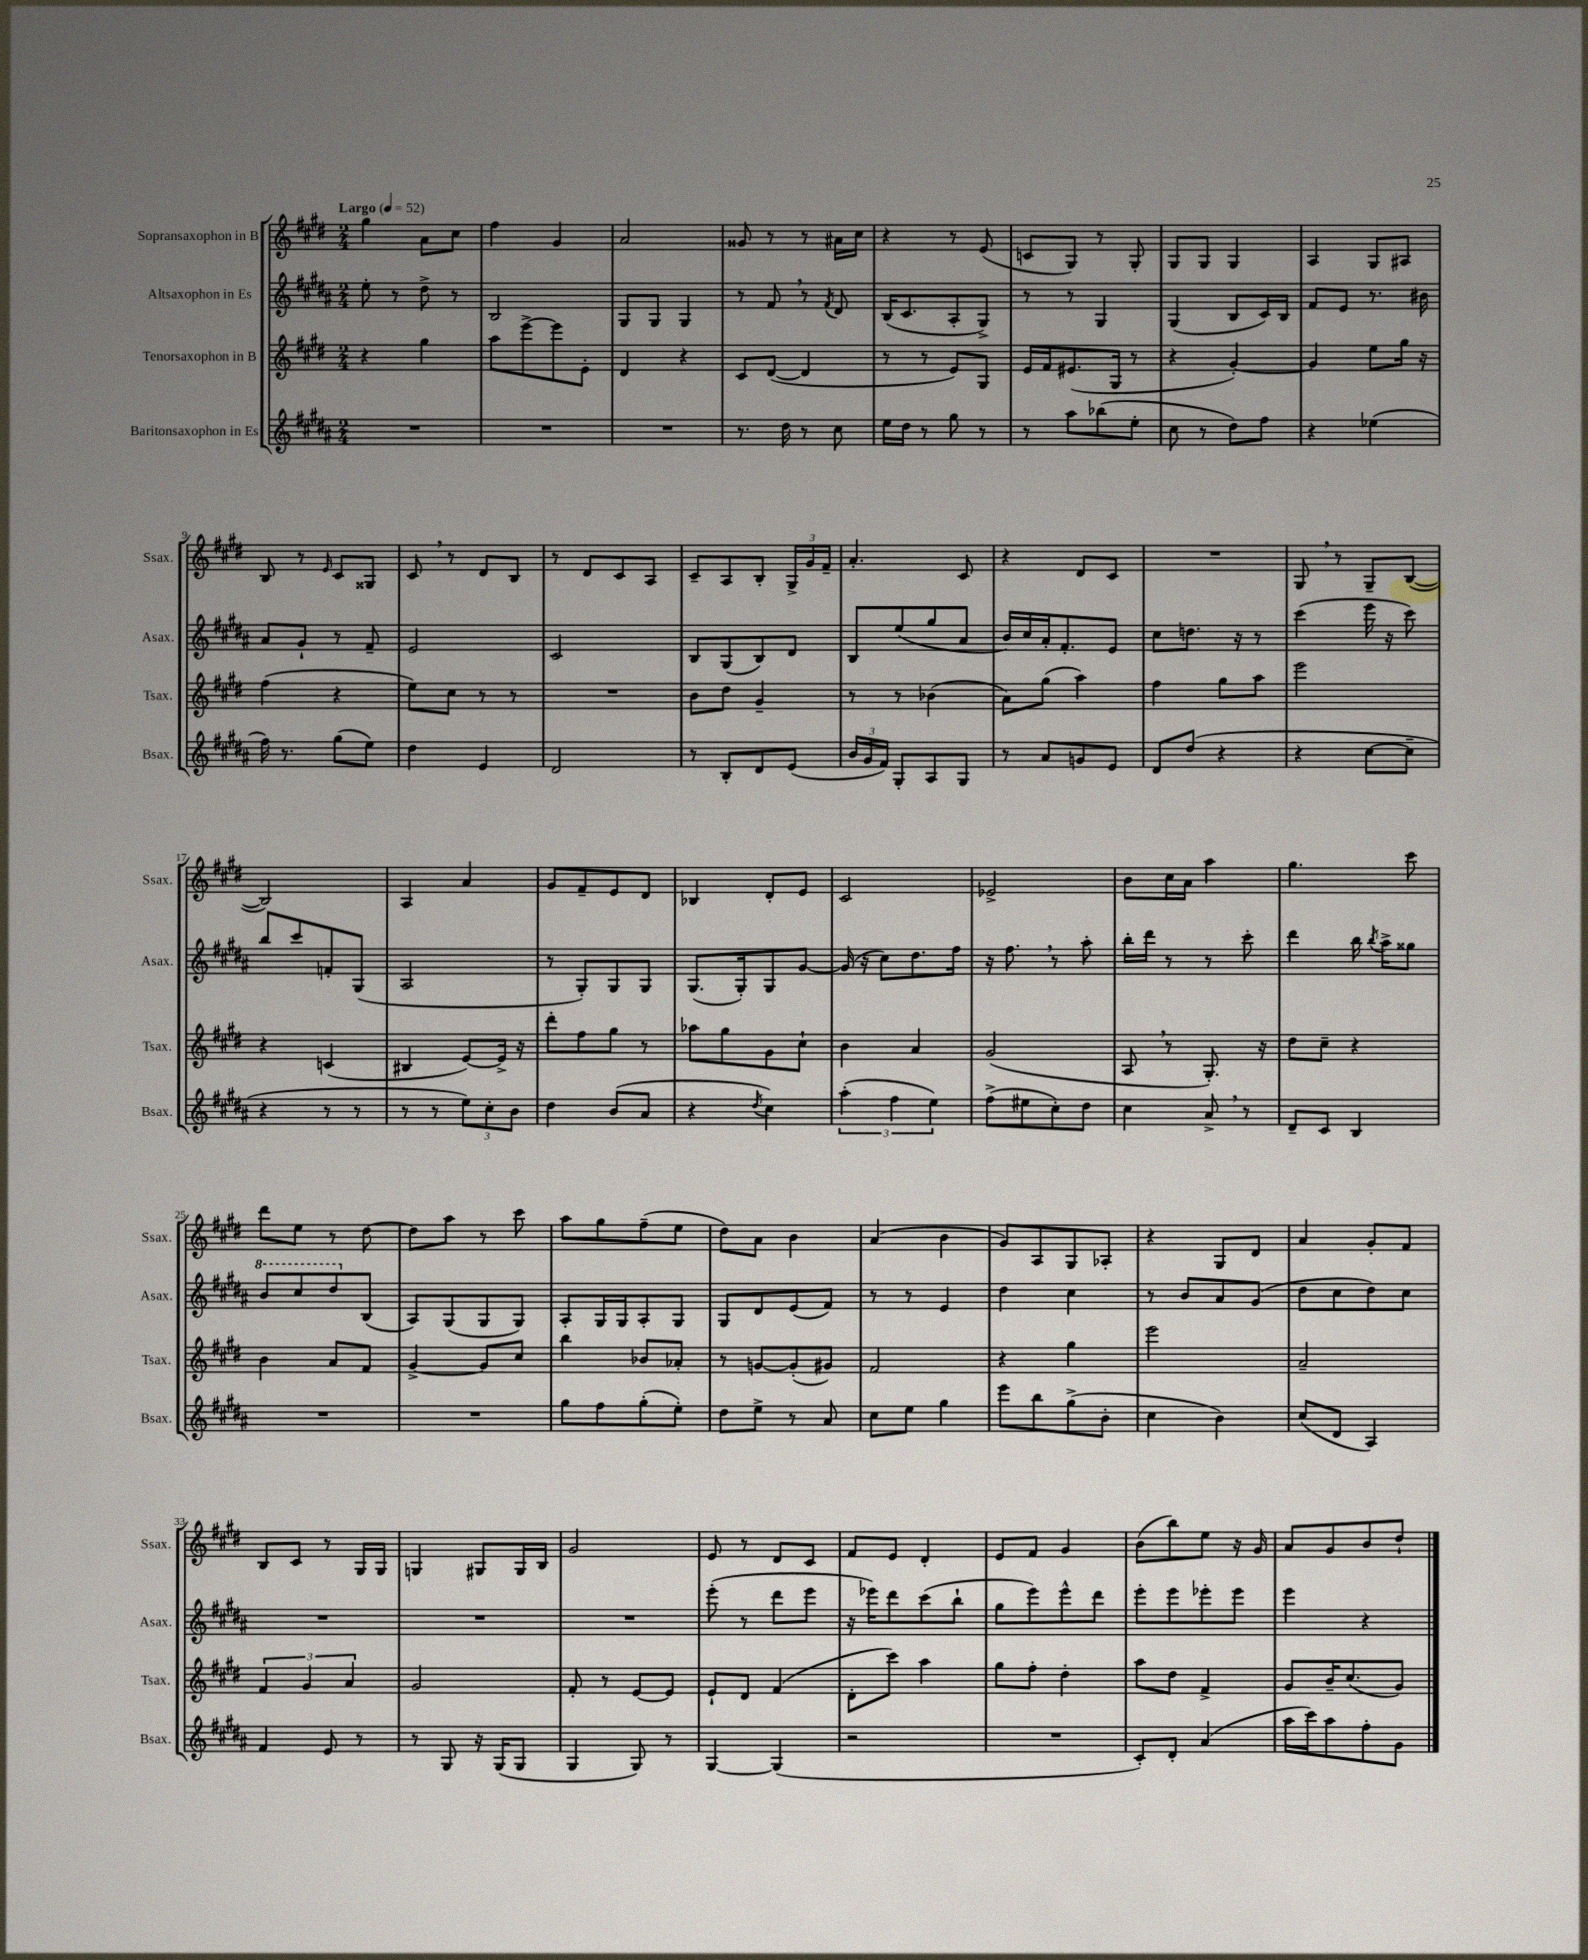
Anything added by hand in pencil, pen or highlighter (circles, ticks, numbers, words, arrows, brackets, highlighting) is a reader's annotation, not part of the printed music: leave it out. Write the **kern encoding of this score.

**kern	**kern	**kern	**kern
*part4	*part3	*part2	*part1
*staff4	*staff3	*staff2	*staff1
*I"Baritonsaxophon in Es	*I"Tenorsaxophon in B	*I"Altsaxophon in Es	*I"Sopransaxophon in B
*I'Bsax.	*I'Tsax.	*I'Asax.	*I'Ssax.
*clefG2	*clefG2	*clefG2	*clefG2
*k[f#c#g#d#a#]	*k[f#c#g#d#]	*k[f#c#g#d#a#]	*k[f#c#g#d#]
*M2/4	*M2/4	*M2/4	*M2/4
*MM52	*MM52	*MM52	*MM52
=1	=1	=1	=1
!	!	!	!LO:TX:a:B:t=Largo
2r	4r	8ee'\	4gg#\
.	.	8r	.
.	4gg#\	8dd#^\	8a\L
.	.	8r	8cc#\J
=2	=2	=2	=2
2r	8aa\L	2B/	4ff#\
.	[8eee^\	.	.
.	8eee\]	.	4g#/
.	8e'\J	.	.
=3	=3	=3	=3
2r	4d#/	8G#/L	2a/
.	.	8G#/J	.
.	4r	4G#/	.
=4	=4	=4	=4
8.r	8c#/L	8r	8g##X/
.	([8d#/J	8f#,/	8r
16dd#\	.	.	.
8r	4d#/]	8r	8r
.	.	8qf#/	.
8cc#\	.	8d#/	16a#X\LL
.	.	.	16cc#\JJ
=5	=5	=5	=5
16ee\LL	8r	(16B/KL	4r
16dd#\JJ	.	8.c#/	.
8r	8r	.	.
8gg#\	8e/L)	8A#'/	8r
8r	8G#/J	8G#^/J)	(8e/
=6	=6	=6	=6
8r	16e/LL	8r	8cn/L
.	16f#/J	.	.
8aa#\L	(8.e#X/	8r	8G#/J)
(8bb-X\	.	4G#/	8r
.	16G#/Jk	.	.
8ee'\J	8r	.	8G#'/
=7	=7	=7	=7
8cc#\	4r	(4G#/	8G#/L
8r	.	.	8G#/J
8dd#\L)	[4g#'/)	8B/L	4G#/
8ff#\J	.	16c#/L)	.
.	.	16B/JJ	.
=8	=8	=8	=8
4r	4g#/]	8f#/L	4A/
.	.	8e/J	.
(4ee-X\	8ee\L	8.r	8G#/L
.	16gg#\Jk	.	8A#X/J
.	16r	16b#X\	.
!!LO:LB:g=z
=9	=9	=9	=9
16ff#\)	(4ff#\	8a#/L	8B/
8.r	.	.	.
.	.	8g#`/J	8r
.	.	.	16qqe/
(8gg#\L	4r	8r	8c#/L
8ee\J)	.	8f#~/	8G##X/J
=10	=10	=10	=10
4dd#\	8ee\L)	2e/	8c#,/
.	8cc#\J	.	8r
4e/	8r	.	8d#/L
.	8r	.	8B/J
=11	=11	=11	=11
2d#/	2r	2c#/	8r
.	.	.	8d#/L
.	.	.	8c#/
.	.	.	8A/J
=12	=12	=12	=12
8r	8b\L	8B/L	8c#~/L
8B'/L	8dd#\J	(8G#/	8A/
8d#/	4g#~/	8B/)	8B'/J
(8e/J	.	8d#/J	24G#^/LL
.	.	.	24g#/
.	.	.	24f#~/JJ
=13	=13	=13	=13
24b/LL	8r	8B/L	4.a'/
24g#/	.	.	.
24f#/JJ)	.	.	.
8G#'/L	8r	(8ee/	.
8A#/	(4b-X\	8gg#/	.
8G#/J	.	8a#/J	8c#/
=14	=14	=14	=14
8r	8a\L)	16b/LL)	4r
.	.	16cc#/	.
8a#/L	(8gg#\J	16a#'/J	.
.	.	8.f#'/	.
8gn/	4aa\)	.	8d#/L
8e/J	.	8e/J	8c#/J
=15	=15	=15	=15
8d#/L	4ff#\	8cc#\L	2r
(8dd#/J	.	8.ddn\J	.
4r	8gg#\L	.	.
.	.	16r	.
.	8aa\J	8r	.
=16	=16	=16	=16
4r	2eee\	(4ccc#\	8G#,/
.	.	.	8r
[8cc#\L	.	16eee\	8G#~/L
.	.	16r	.
8cc#~\J]	.	8ccc#\)	([8B/J
!!LO:LB:g=z
=17	=17	=17	=17
4r	4r	8bb/L	2B/])
.	.	8ccc#/	.
8r	(4cn/	8fn'/	.
8r	.	(8G#/J	.
=18	=18	=18	=18
8r	4B#X/	2A#/	4A/
8r	.	.	.
12ee\L)	[8e/L)	.	4a/
12cc#'\	.	.	.
.	16e^/Jk]	.	.
12b\J	.	.	.
.	16r	.	.
=19	=19	=19	=19
4dd#\	8ddd#'\L	8r	8g#/L
.	8ff#\	8G#'/L)	8f#~/
(8b/L	8gg#\J	8G#/	8e/
8a#/J	8r	8G#/J	8d#/J
=20	=20	=20	=20
4r	8aa-X\L	(8.G#/L	4B-X/
.	8gg#\	.	.
.	.	16G#'/k)	.
8qdd#/	.	.	.
4cc#\)	8g#\	8G#/	8d#'/L
.	8cc#`\J	[8g#/J	8e/J
=21	=21	=21	=21
(6aa#'\	4b\	(16g#/]	2c#/
.	.	16r	.
.	.	8cc#\L)	.
6ff#\	.	.	.
.	4a/	8.dd#\	.
6ee\)	.	.	.
.	.	16ff#\Jk	.
=22	=22	=22	=22
(8ff#^\L	(2g#/	16r	2e-X^/
.	.	8.ff#,\	.
8ee#X\	.	.	.
8cc#'\)	.	8r	.
8dd#\J	.	8aa#'\	.
=23	=23	=23	=23
4cc#\	8A,/	16bb'\LL	8b\L
.	.	16ddd#\JJ	.
.	8r	8r	16cc#\L
.	.	.	16a\JJ
8a#^,/	8.G#'/)	8r	4aa\
8r	.	8ccc#'\	.
.	16r	.	.
=24	=24	=24	=24
8d#~/L	8dd#\L	4ddd#\	4.gg#\
8c#/J	8cc#~\J	.	.
4B/	4r	16bb\	.
.	.	8qbb/	.
.	.	16aa#^\KL	.
.	.	8gg##X\J	8ccc#\
!!LO:LB:g=z
=25	=25	=25	=25
*	*	*8va	*
2r	4b\	8bb/L	8ddd#\L
.	.	8ccc#/	8ee\J
.	8a/L	8ddd#/	8r
*	*	*X8va	*
.	8f#/J	(8B/J	[8dd#\
=26	=26	=26	=26
2r	[4g#^/	8A#/L)	8dd#\L]
.	.	(8G#/	8aa\J
.	8g#/L]	8G#/	8r
.	8cc#/J	8G#/J)	8ccc#\
=27	=27	=27	=27
8gg#\L	4bb\	8A#'/L	8aa\L
8ff#\	.	16G#/L	8gg#\
.	.	16G#/J	.
(8gg#'\	8b-X/L	8A#'/	(8ff#~\
8ee'\J)	8a-X'/J	8G#/J	8ee\J
=28	=28	=28	=28
8dd#\L	8r	8G#/L	8dd#\L)
8ee^\J	[8gn/L	8d#/	8a\J
8r	(8g'/]	(8e/	4b\
8a#/	8g#X/J)	8f#/J)	.
=29	=29	=29	=29
8cc#\L	2f#/	8r	(4a/
8ee\J	.	8r	.
4gg#\	.	4e/	4b\
=30	=30	=30	=30
8eee\L	4r	4dd#\	8g#/L)
8bb\	.	.	8A/
(8gg#^\	4gg#\	4cc#\	8G#/
8b'\J	.	.	8A-X'/J
=31	=31	=31	=31
4cc#\	2eee\	8r	4r
.	.	8b/L	.
4b\)	.	8a#/	8G#/L
.	.	(8g#/J	8d#/J
=32	=32	=32	=32
(8cc#/L	2a~/	8dd#\L	4a/
8d#/J	.	8cc#\	.
4A#/)	.	8dd#\)	8g#'/L
.	.	8cc#\J	8f#/J
!!LO:LB:g=z
=33	=33	=33	=33
4f#/	6f#/	2r	8B/L
.	.	.	8c#/J
.	6g#/	.	.
8e/	.	.	8r
.	6a/	.	.
8r	.	.	16G#/LL
.	.	.	16G#/JJ
=34	=34	=34	=34
8r	2g#/	2r	4Gn/
8G#/	.	.	.
16r	.	.	8G#X/L
(16G#/KL	.	.	.
8G#/J	.	.	16G#/L
.	.	.	16B/JJ
=35	=35	=35	=35
4G#/	8f#'/	2r	2g#/
.	8r	.	.
8G#/)	[8e/L	.	.
8r	8e/J]	.	.
=36	=36	=36	=36
[4G#/	8e`/L	(8eee'\	8e/
.	8d#/J	8r	8r
(4G#/]	(4f#/	8ddd#\L	8d#/L
.	.	8eee\J	8c#/J
=37	=37	=37	=37
2r	8d#'\L	16r	8f#/L
.	.	16eee-X\KL)	.
.	8ccc#\J)	8ddd#\	8e/J
.	4aa\	(8ccc#\	4d#'/
.	.	8bb`\J	.
=38	=38	=38	=38
2r	8gg#\L	8gg#\L	8e/L
.	8ff#'\J	8eee\)	8f#/J
.	4dd#'\	8eee^^\	4g#/
.	.	8ddd#\J	.
=39	=39	=39	=39
8c#'/L)	8aa\L	8eee'\L	(8b\L
8d#'/J	8dd#\J	8eee\	8bb\)
(4a#/	4f#^/	8eee-X'\	8ee\J
.	.	8eee-\J	16r
.	.	.	16g#/
=40	=40	=40	=40
16aa#\LL	8g#/L	4eee\	8a/L
16ccc#\J)	.	.	.
8aa#\	16b~/K	.	8g#/
.	(8.cc#/	.	.
8ff#'\	.	4r	8b/
8g#\J	8g#/J)	.	8dd#`/J
==	==	==	==
*-	*-	*-	*-
